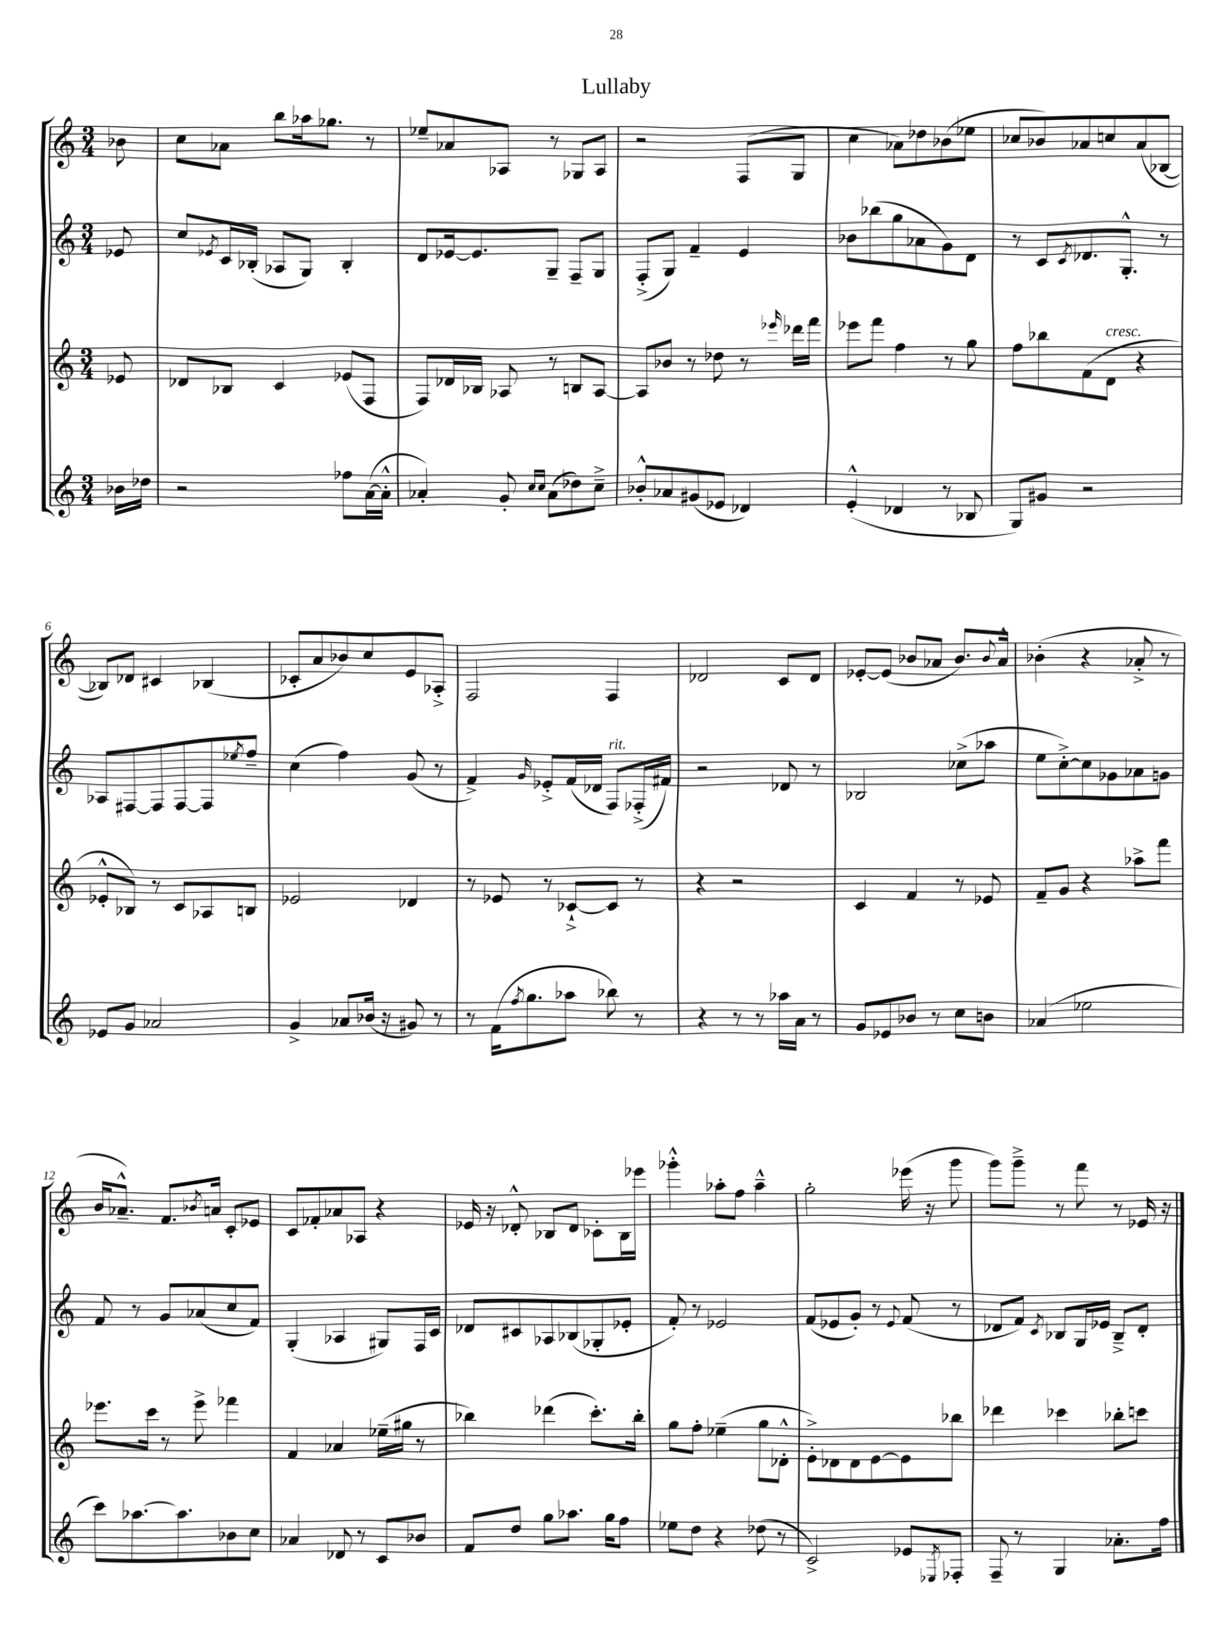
\header { title = "Lullaby" }
<<
\new StaffGroup <<
\new Staff = "s0" {
    \clef treble \key c \major \numericTimeSignature \time 3/4 \partial 8
    bes'8 |
    c''8 aes'8 b''8 aes''16 ges''8. r8 |
    ees''8-- aes'8 aes8 r8 ges8 aes8 |
    r2 f8( g8 |
    c''4 aes'8) des''8 bes'8( ees''8 |
    ces''8 bes'8) aes'8 c''8 aes'8( bes8~ |
    bes8) des'8 cis'4 bes4( |
    ces'8-. a'8 bes'8) c''8 e'8 aes8-.-> |
    f2 f4 |
    des'2 c'8 des'8 |
    ees'8~-. ees'8( bes'8 aes'8 bes'8.) \appoggiatura { bes'8 } aes'16-^ |
    bes'4-.( r4 aes'8-.-> r8 |
    b'16 aes'8.---^) f'8. \acciaccatura { bes'8 } a'16 c'8-. ees'8 |
    c'8 fes'8-. aes'8 aes8 r4 |
    ees'16 r16 des'8-.-^ bes8 des'8 ces'8-. bes16 ees'''16 |
    ges'''4-.-^ aes''8-. f''8 aes''4---^ |
    g''2-. ees'''16( r16 g'''8 |
    g'''8) g'''8---> r8 f'''8 r8 ees'16 r16 \bar "|." |
}
\new Staff = "s1" {
    \clef treble \key c \major \numericTimeSignature \time 3/4 \partial 8
    ees'8 |
    c''8 \acciaccatura { ees'8 } c'16 bes16-.( aes8 g8) bes4-. |
    d'8 ees'16~ ees'8. g8-- f8-- g8 |
    f8-.->( g8) f'4-- e'4 |
    bes'8 bes''8( g''8 aes'8 g'8) d'8 |
    r8 c'8 \acciaccatura { c'8 } des'8. g8.-.-^ r8 |
    aes8 fis8~ fis8 fis8~ fis8 \acciaccatura { ees''8 } f''8-- |
    c''4( f''4) g'8( r8 |
    f'4->) \grace { g'16 } ees'8-.-> f'16( des'16 f8^\markup { \italic "rit." }) fes16-.->( fis'16) |
    r2 des'8 r8 |
    bes2 ces''8->( aes''8 |
    e''8 c''8~-.->) c''8 ges'8 aes'8 g'8 |
    f'8 r8 g'8 aes'8( c''8 f'8) |
    g4-.( aes4 gis8) f16 c'16 |
    des'8 cis'8 aes8 bes8( ges8-. ees'8-. |
    f'8-.) r8 ees'2 |
    f'8( ees'8 g'8-.) r8 \appoggiatura { ees'8 } f'8( r8 |
    des'8 f'8) \acciaccatura { c'8 } bes8 g16 ees'16 bes8---> des'8-. \bar "|." |
}
\new Staff = "s2" {
    \clef treble \key c \major \numericTimeSignature \time 3/4 \partial 8
    ees'8 |
    des'8 bes8 c'4 ees'8( f8 |
    f8) des'16 bes16 aes8 r8 b8 aes8~ |
    aes8 bes'8 r8 des''8 r8 \grace { ees'''16 } des'''16 f'''16 |
    ees'''8 f'''8 f''4 r8 g''8 |
    f''8 bes''8 f'8( d'8^\markup { \italic "cresc." } r4 |
    ees'8-.-^ bes8) r8 c'8 aes8 b8 |
    ees'2 des'4 |
    r8 ees'8 r8 ces'8~-!-> ces'8 r8 |
    r4 r2 |
    c'4 f'4 r8 ees'8 |
    f'8-- g'8 r4 aes''8-> f'''8 |
    ees'''8. c'''16 r8 ees'''8-> fes'''4 |
    f'4 aes'4 ees''16--( gis''16 r8 |
    bes''4) des'''4( c'''8.-.) bes''16-. |
    g''8 f''8-. ees''4--( g''8 des'8-.-^ |
    e'8-.->) des'8 des'8 e'8~ e'8 bes''8 |
    des'''4 ces'''4 bes''8-. c'''8 \bar "|." |
}
\new Staff = "s3" {
    \clef treble \key c \major \numericTimeSignature \time 3/4 \partial 8
    bes'16 des''16 |
    r2 fes''8 a'16~( a'16-.-^ |
    aes'4-.) g'8-. \grace { c''16 c''16 } aes'8( des''8) c''8---> |
    bes'8-.-^ aes'8 gis'8( ees'8 des'4) |
    e'4-.-^( des'4 r8 bes8 |
    g8) gis'8 r2 |
    ees'8 g'8 aes'2 |
    g'4-> aes'8 bes'16( r16 gis'8) r8 |
    r8 f'16( \acciaccatura { f''8 } g''8. aes''8 bes''8) r8 |
    r4 r8 r8 aes''16 a'16 r8 |
    g'8 ees'8 bes'8 r8 c''8 b'8 |
    aes'4( ees''2 |
    c'''8) aes''8.~ aes''8. bes'8 c''8 |
    aes'4 des'8 r8 c'8 bes'8 |
    f'8 d''8 g''8 aes''8. g''16 f''8 |
    ees''8 d''8 r4 des''8( r8 |
    c'2->) ees'8 \acciaccatura { ees8 } fes8-. |
    f8-- r8 g4 aes'8.-. f''16 \bar "|." |
}
>>
>>
